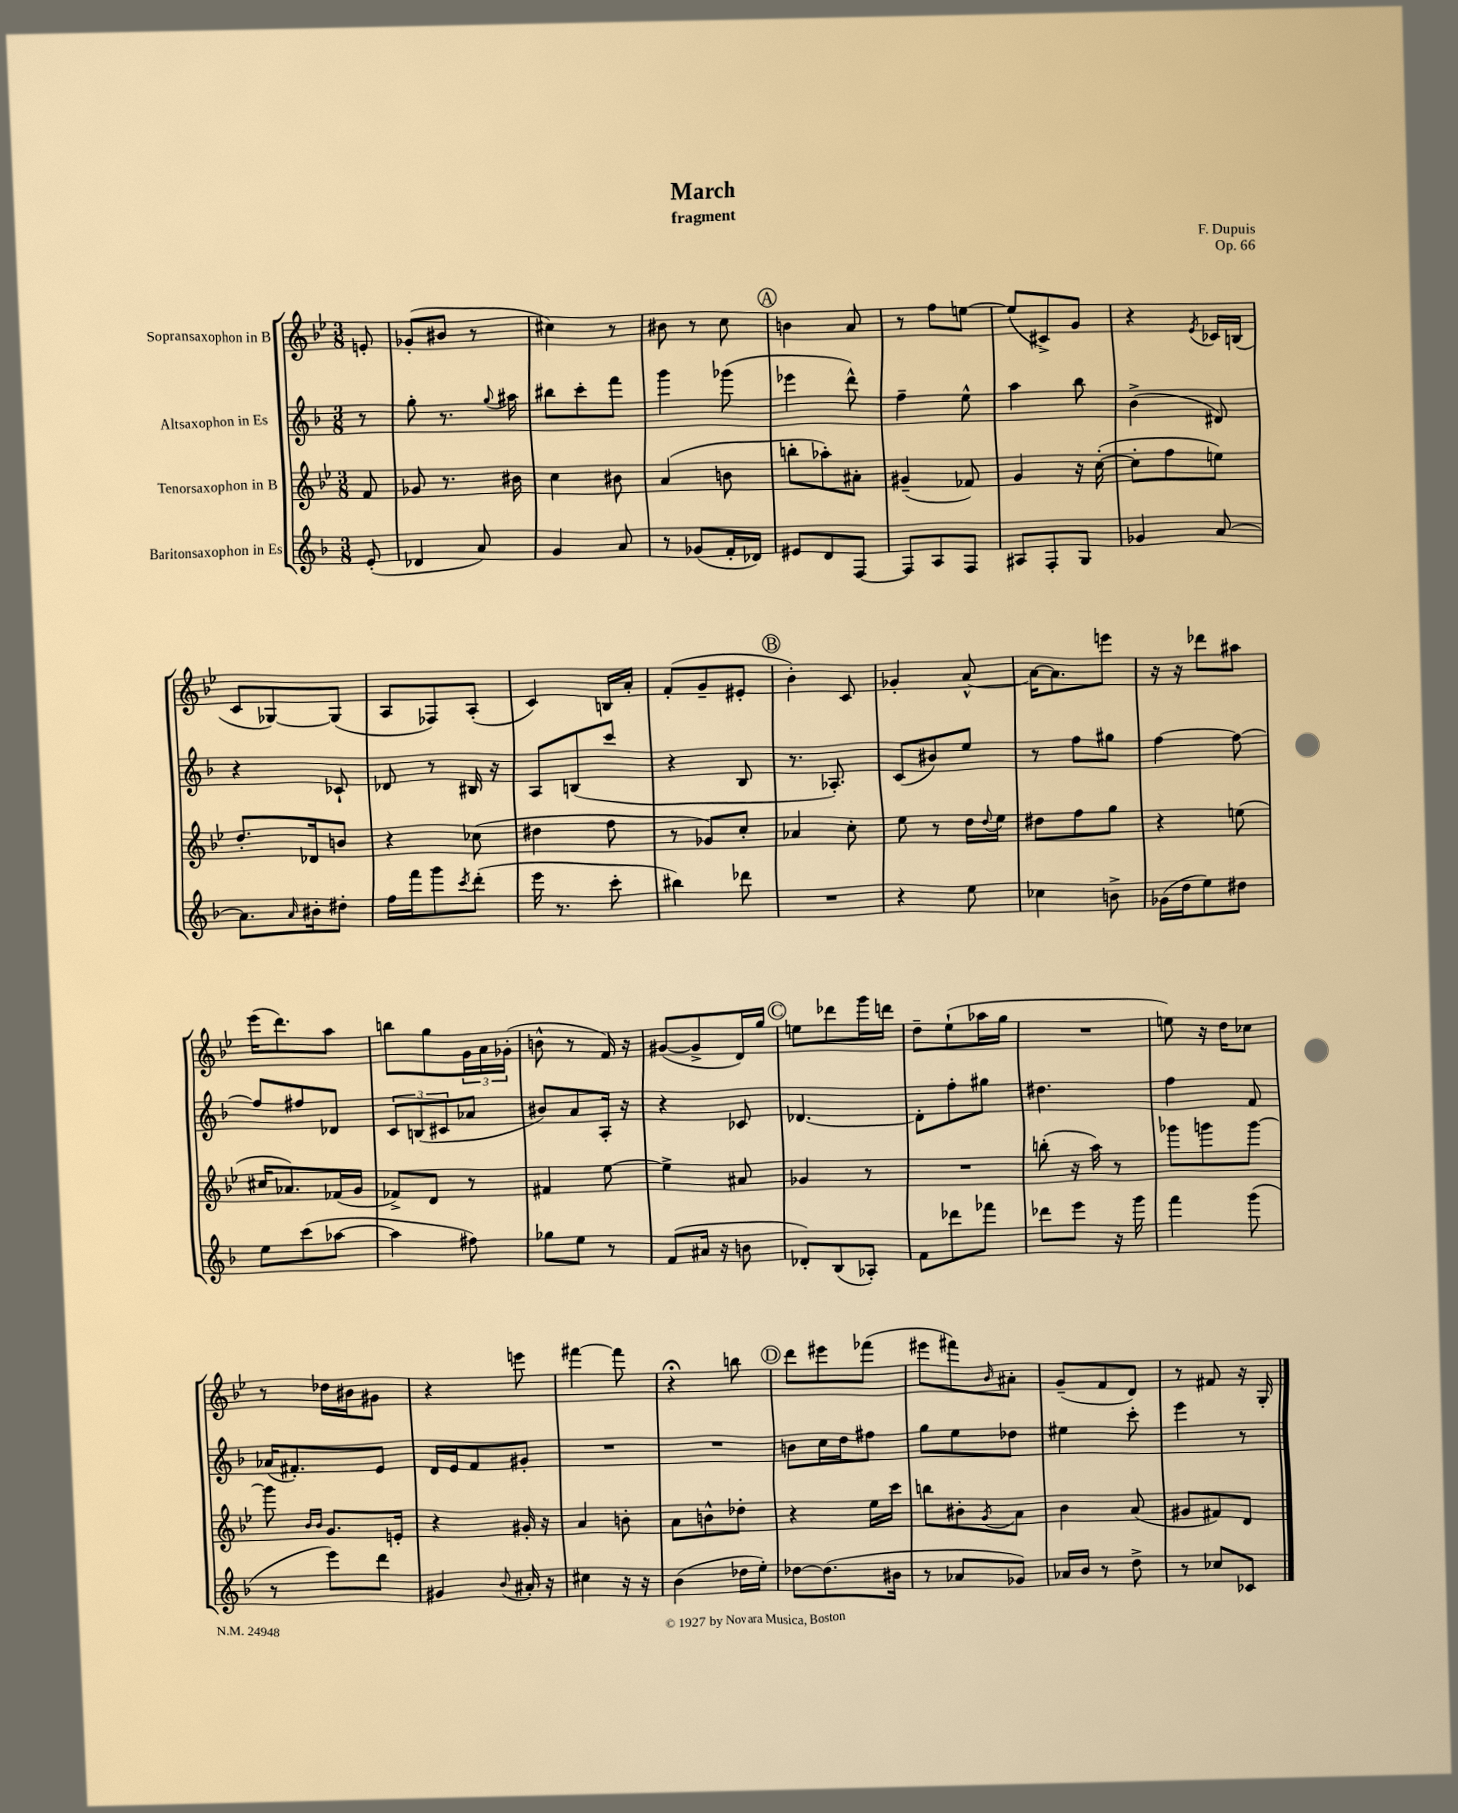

**kern	**kern	**kern	**kern
*staff4	*staff3	*staff2	*staff1
*clefG2	*clefG2	*clefG2	*clefG2
*k[b-]	*k[b-e-]	*k[b-]	*k[b-e-]
*M3/8	*M3/8	*M3/8	*M3/8
(8e'	8f	8r	8e'
=	=	=	=
4d-	8g-	8gg'	(8g-'
.	8.r	8.r	8b#
8a)	.	.	8r
.	.	8qqgg	.
.	16b#	16aa#	.
=	=	=	=
4g	4cc	8bb#	4cc#)
.	.	8ccc'	.
8a	8b#	8fff	8r
=	=	=	=
8r	(4a	4ggg	8b#
(8g-	.	.	8r
16f'	8b	(8ggg-	8cc
16d-)	.	.	.
=	=	=	=
8e#	8bb'	4eee-	4b
8d	8aa-')	.	.
[8F	8a#'	8ddd^^)	8a
=	=	=	=
8F]	(4g#~	4ff~	8r
8A	.	.	8ff
8F	8f-)	8ee^^	[8ee
=	=	=	=
8A#	4g	4aa	(8ee]
8F'	.	.	8c#^)
8G	16r	8bb-	8g
.	([16cc'	.	.
=	=	=	=
4g-	8cc']	(4b-^	4r
.	8ff	.	.
.	.	.	8qe-
[8a	8ee)	8d#)	16c-
.	.	.	(16B
=	=	=	=
8.a]	8.dd'	4r	8c
.	.	.	[8G-)
16qqa	.	.	.
16b#'	16d-	.	.
8dd#'	8b	8c-`	(8G-]
=	=	=	=
16ff	4r	8d-	8A
16fff	.	.	.
8ggg	.	8r	8F-)
8qccc	.	.	.
(8ddd'	(8cc-	16B#	(8A'
.	.	16r	.
=	=	=	=
16eee	4dd#	8A	4c)
8.r	.	.	.
.	.	(8B	.
8ccc'	8ff	8ccc	16B
.	.	.	16a'
=	=	=	=
4bb#)	8r	4r	(8f'
.	8g-)	.	8g~
8ddd-	8cc'	8B-	8e#'
=	=	=	=
4.r	4a-	8.r	4b-')
.	.	8.A-')	.
.	8cc'	.	8c
=	=	=	=
4r	8ee-	(8c	4g-'
.	8r	8b#)	.
8ee	16dd	8ee	[8a^^
.	8qqdd	.	.
.	16ee-	.	.
=	=	=	=
4cc-	8dd#	8r	16a_
.	.	.	8.a]
.	8ff	8ff	.
8b^	8gg	8gg#	8eee
=	=	=	=
(16g-	4r	[4ff	16r
16dd	.	.	16r
8ee)	.	.	8ddd-
8dd#	(8ee	8ff_	8aa#
=	=	=	=
8ee	16cc#	8ff]	(16eee-
.	8.a-)	.	8.ddd)
(8ccc	.	8ff#	.
[8aa-	(16f-	8d-	8aa
.	16g	.	.
=	=	=	=
4aa-]	8f-^)	12c	8bb
.	.	(12B	.
.	8d	.	8gg
.	.	12c#	.
8ff#)	8r	8a-	24g
.	.	.	24a
.	.	.	(24g-'
=	=	=	=
8gg-	4f#	8b#)	8b^^
8ee	.	8a	8r
8r	[8ee-	16A'	16f)
.	.	16r	16r
=	=	=	=
(8f	4ee-^]	4r	([8g#
16a#	.	.	8g#^]
16r	.	.	.
8b	8a#	8c-	16d)
.	.	.	16gg
=	=	=	=
8d-')	4g-	[4.d-	8ee
(8B-	.	.	8ddd-
8A-')	8r	.	16ggg
.	.	.	16ddd
=	=	=	=
8f	4.r	8d-']	8dd~
8ddd-	.	8ff'	(8ee-`
8fff-	.	8gg#	16aa-
.	.	.	16gg
=	=	=	=
8ddd-	(8bb'	4.dd#	4.r
8eee	16r	.	.
.	16aa)	.	.
16r	8r	.	.
16ggg	.	.	.
=	=	=	=
4fff	8ggg-	4ff	8ee)
.	8ggg	.	16r
.	.	.	16dd
(8ggg	[8ggg	8f	8cc-
=	=	=	=
8r	8ggg]	(16a-	8r
.	.	8.f#')	.
.	16qqb-	.	.
.	16qqb-	.	.
8eee)	8.g	.	16dd-
.	.	.	16b#
8ddd	.	8e	8g#
.	16e'	.	.
=	=	=	=
4g#	4r	16d	4r
.	.	16e	.
.	.	8f	.
8qqb-	.	.	.
16a#'	16g#'	8g#'	8eee
16r	16r	.	.
=	=	=	=
4cc#	4a	4.r	[4fff#
16r	8b'	.	8fff#]
16r	.	.	.
=	=	=	=
(4b-	8a	4.r	4r;
.	8b^^	.	.
16dd-	8dd-'	.	8bb
16ee')	.	.	.
=	=	=	=
[8dd-	4r	8b	8ddd
(8.dd-]	.	16cc	8eee#
.	.	16dd	.
.	16ee-	8ff#	(8fff-
16b#	16ccc	.	.
=	=	=	=
8r	8bb	8gg	8eee#
8a-	8b#'	8ee	8fff#)
.	8qg	.	16qqb-
8g-)	8a	8dd-	8a#'
=	=	=	=
16a-	4b-	4ee#	(8g~
16b-	.	.	.
8r	.	.	8f
8dd^	(8a	8ccc'	8d)
=	=	=	=
8r	8g#	4eee	8r
8cc-	8f#)	.	8f#
8c-	8d	8r	16r
.	.	.	16G'
==	==	==	==
*-	*-	*-	*-
